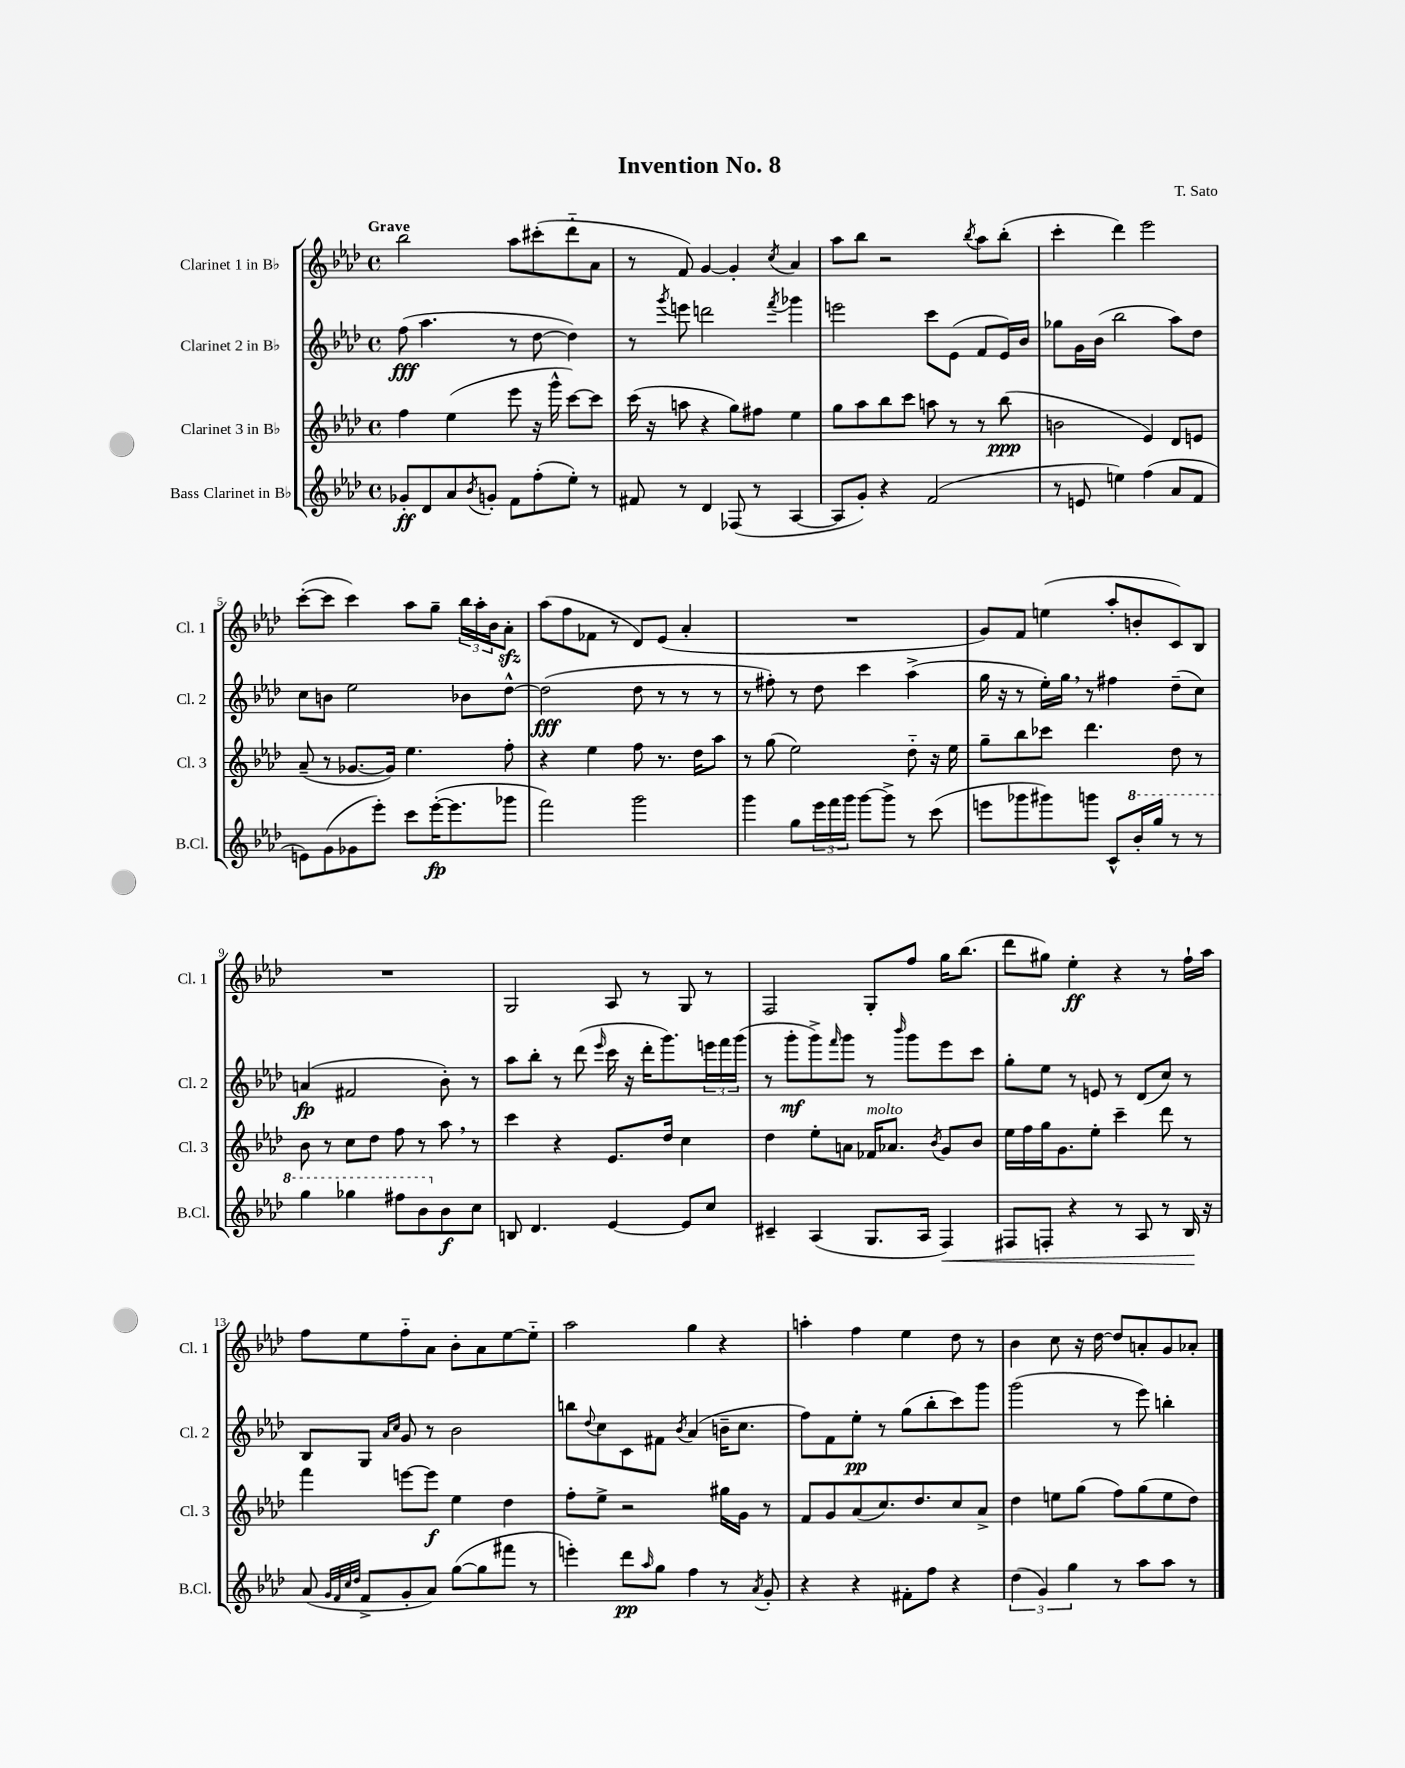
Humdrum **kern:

**kern	**kern	**kern	**kern
*staff4	*staff3	*staff2	*staff1
*clefG2	*clefG2	*clefG2	*clefG2
*k[b-e-a-d-]	*k[b-e-a-d-]	*k[b-e-a-d-]	*k[b-e-a-d-]
*M4/4	*M4/4	*M4/4	*M4/4
*met(c)	*met(c)	*met(c)	*met(c)
8g-'/L	4ff\	(8ff\	2bb-\
8d-/	.	4.aa-\	.
8a-/	(4ee-\	.	.
8qb-/	.	.	.
8g'/J	.	.	.
8f\L	8eee-\	8r	8aa-\L
(8ff'\	16r	[8dd-\	(8ccc#'\
.	16ggg^^\	.	.
8ee-'\J)	[8ccc\L)	4dd-\])	8ddd-'~\
8r	8ccc\]J	.	8a-\J
=	=	=	=
8f#/	(16ccc\	8r	8r
.	16r	.	.
.	.	8qggg/	.
8r	8aa\	8eee\	8f/)
4d-/	4r	2ddd\	[4g/
(8F-/	8gg\L)	.	4g'/]
8r	8ff#\J	.	.
.	.	8qfff/	8qcc/
[4A-/	4ee-\	4ggg-\	4a-/
=	=	=	=
8A-/]L	8gg\L	2eee\	8aa-\L
8g'/J)	8aa-\	.	8bb-\J
4r	8bb-\	.	2r
.	8ccc\J	.	.
(2f/	8aa\	8ccc\L	.
.	8r	(8e-\J	.
.	.	.	8qbb-/
.	8r	8f/L	8aa-\L
.	(8bb-\	16e-/L)	(8bb-'\J
.	.	16b-/JJ	.
=	=	=	=
8r	2b\	8gg-\L	4ccc'\
8e/	.	16g\L	.
.	.	(16b-\JJ	.
4ee\)	.	2bb-\	4ddd-\)
(4ff\	4e-/)	.	2eee-\
8a-/L	8d-/L	8aa-\L)	.
8f/J	8e/J	8dd-\J	.
=	=	=	=
8e\L)	(8a-~/	8cc\L	([8ccc'\L
(8g\	8r	8b\J	8ccc\]J
8g-\	[8.g-/L	2ee-\	4ccc\)
8eee-'\J)	.	.	.
.	16g-/]Jk)	.	.
8ccc\L	4.ee-\	.	8aa-\L
([16eee-'\K	.	.	8gg~\J
8.eee-\]	.	.	.
.	.	8b-\L	24bb-\LL
.	.	.	24aa-'\
.	.	.	24b-\J
8ggg-\J	8ff'\	[8dd-^^\J	8a-'\J
=	=	=	=
2fff\)	4r	(2dd-\]	(8aa-\L
.	.	.	8ff\
.	4ee-\	.	8f-\J
.	.	.	8r
2ggg\	8ff\	8dd-\	8d-/L)
.	8.r	8r	(8e-/J
.	.	8r	4a-'/
.	16dd-\LK	.	.
.	8aa-\J	8r	.
=	=	=	=
4ggg\	8r	8r	1r
.	(8gg\	8ff#'\)	.
8gg\L	2ee-\)	8r	.
24eee-\L	.	8dd-\	.
24fff\	.	.	.
24ggg\JJ	.	.	.
[8ggg\L	.	4ccc\	.
8ggg^\]J	.	.	.
8r	8dd-'~\	(4aa-^\	.
(8ccc\	16r	.	.
.	16ee-\	.	.
=	=	=	=
8eee\L	8gg~\L	16gg\	8g/L)
.	.	16r	.
8ggg-\	8bb-\	8r	8f/J
8ggg#\)	8ccc-\J	16ee-'\LL)	(4ee\
.	.	16gg\JJ	.
8ggg\J	4.ddd-\	8r	.
8c^^/L	.	4ff#\	8aa-'/L
16bb-'/L	.	.	8b'/
16ggg/JJ	.	.	.
8r	8dd-\	(8dd-~\L	8c/)
8r	8r	8cc\J)	8B-/J
=	=	=	=
4ggg\	8b-\	(4a/	1r
.	8r	.	.
4ggg-\	8cc\L	2f#/	.
.	8dd-\J	.	.
8fff#\L	8ff\	.	.
8bb-\	8r	.	.
8b-\	8aa-\	8b-'\)	.
8cc\J	8r	8r	.
=	=	=	=
8B/	4ccc\	8aa-\L	2G/
4.d-/	.	8bb-'\J	.
.	4r	8r	.
.	.	(8ddd-\	.
.	.	16qqeee-/	.
[4e-/	8.e-/L	16ccc\	8A-/
.	.	16r	.
.	.	16ddd-'\LK	8r
.	16dd-/Jk	8.ggg\)	.
8e-/]L	4cc\	.	8G/
8cc/J	.	24eee\L	8r
.	.	24fff\	.
.	.	(24ggg\JJ	.
=	=	=	=
4c#~/	4dd-\	8r	2F/
.	.	8ggg'\L	.
(4A-/	8ee-'\L	8ggg^\)	.
.	.	16qqfff/	.
.	8a\J	8ggg\J	.
8.G/L	16f-/LK	8r	8G'/L
.	8.a-/J	.	.
.	.	16qqbbb-/	.
.	.	8ggg\L	8ff/J
16A-/Jk	.	.	.
.	8qb-/	.	.
4F/)	8g/L	8eee-\	16gg\LK
.	.	.	(8.bb-\J
.	8b-/J	8ccc\J	.
=	=	=	=
8F#/L	16ee-\LL	8gg'\L	8ddd-\L
.	16ff\	.	.
8F'/J	16gg\J	8ee-\J	8gg#\J)
.	8.g\	.	.
4r	.	8r	4ee-'\
.	8ee-'\J	8e/	.
8r	4ccc~\	8r	4r
8A-/	.	(8d-/L	.
8r	8ddd-\	8cc/J)	8r
16B-/	8r	8r	16ff`\LL
16r	.	.	16aa-\JJ
=	=	=	=
(8a-/	4fff\	8B-/L	8ff\L
32qqg/LLL	.	.	.
32qqf/	.	.	.
32qqcc/	.	.	.
32qqdd-/JJJ	.	.	.
8f^/L	.	8G/J	8ee-\
.	.	16qqa-/LL	.
.	.	16qqcc/JJ	.
8g'/	[8eee\L	8g/	8ff'~\
8a-/J)	8eee\]J	8r	8a-\J
([8gg\L	4ee-\	2b-\	8b-'\L
8gg\]	.	.	8a-\
8fff#\J	4dd-\	.	[8ee-\
8r	.	.	8ee-'~\]J
=	=	=	=
4eee'\)	8ff'\L	8bb\L	2aa-\
.	.	8qqdd-/	.
.	8ee-^\J	8cc\	.
8ddd-\L	2r	8c\	.
16qqaa-/	.	.	.
8gg\J	.	8f#\J	.
.	.	8qb-/	.
4ff\	.	(4a-/	4gg\
8r	16gg#\LL	16b~\LK	4r
.	16g\JJ	8.cc\J	.
8qa-/	.	.	.
8g'/	8r	.	.
=	=	=	=
4r	8f/L	8ff\L)	4aa'\
.	8g/	8f\	.
4r	(8a-/	8ee-'\J	4ff\
.	8.cc/)	8r	.
8f#'\L	.	(8gg\L	4ee-\
.	8.dd-/	.	.
8ff\J	.	8bb-'\	.
4r	8cc/	8ccc\)	8dd-\
.	8a-^/J	8ggg\J	8r
=	=	=	=
(6dd-\	4dd-\	(2ggg\	4b-\
6g/)	.	.	.
.	8ee\L	.	8cc\
6gg\	.	.	.
.	(8gg\J	.	16r
.	.	.	[16dd-\
8r	8ff\L)	8r	8dd-/]L
8aa-\L	(8gg\	8eee-\)	8a'/
8aa-\J	8ee\	4bb'\	8g/
8r	8dd-\J)	.	8a-'/J
==	==	==	==
*-	*-	*-	*-
